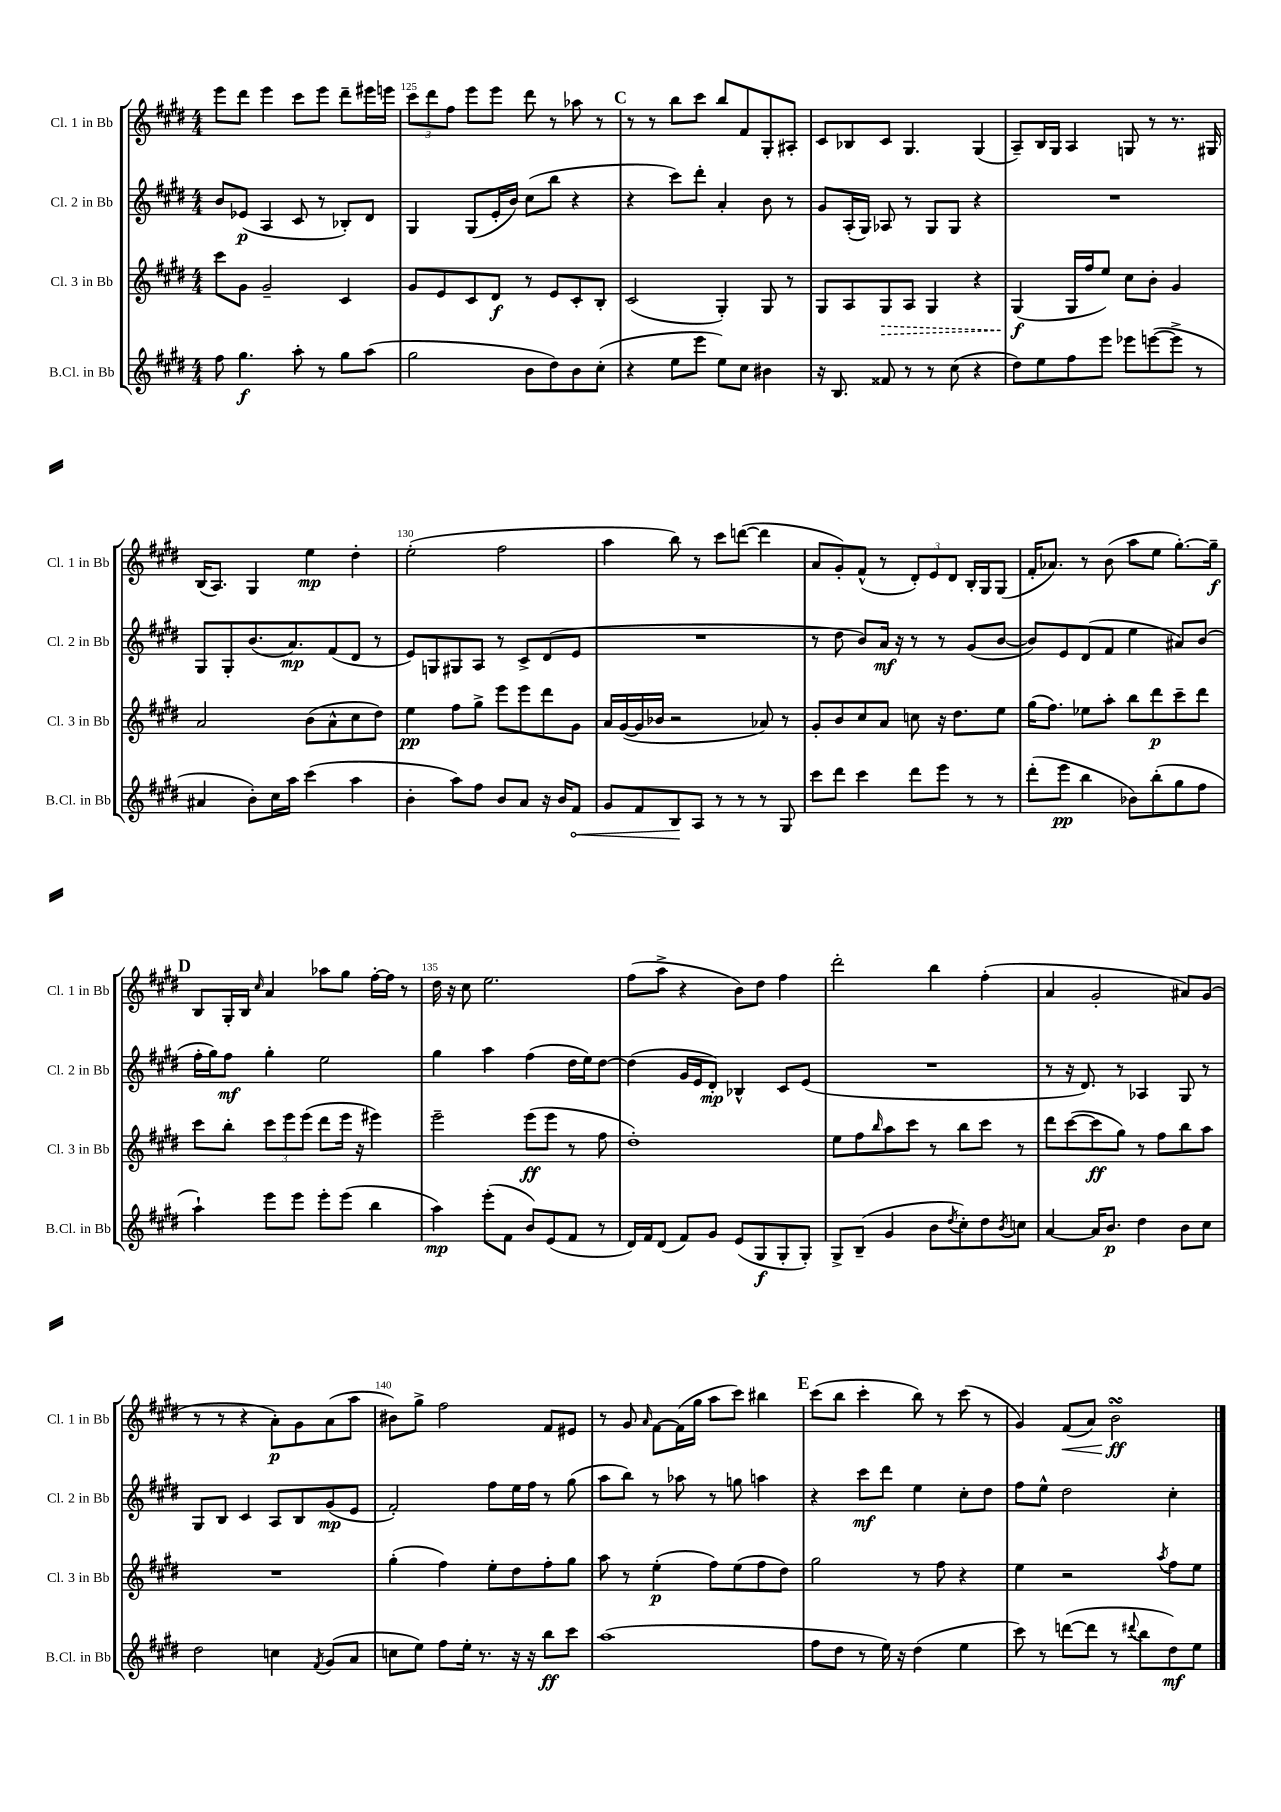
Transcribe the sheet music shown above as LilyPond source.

<<
\new StaffGroup <<
\new Staff = "s0" \with { instrumentName = "Cl. 1 in Bb" shortInstrumentName = "Cl. 1 in Bb" } {
    \clef treble \key e \major \numericTimeSignature \time 4/4
    e'''8 dis'''8 e'''4 cis'''8 e'''8 dis'''8-- eis'''16 e'''16 |
    \tuplet 3/2 { cis'''8 dis'''8 fis''8 } e'''8 e'''8 dis'''8 r8 aes''8 r8 |
    \mark \markup { \bold "C" } r8 r8 b''8 cis'''8 b''8 fis'8 gis8-. ais8-. |
    cis'8 bes8 cis'8 gis4. gis4( |
    a8--) b16 gis16 a4 g8 r8 r8. gis16 |
    b16( a8.) gis4 e''4\mp dis''4-. |
    e''2-.( fis''2 |
    a''4 b''8) r8 cis'''8 d'''8~( d'''4 |
    a'8 gis'8-.) fis'8-^( r8 \tuplet 3/2 { dis'8-.) e'8 dis'8 } b16-. gis16 gis8( |
    fis'16-. aes'8.) r8 b'8( a''8 e''8 gis''8.~-.) gis''16--\f |
    \mark \markup { \bold "D" } b8 gis16-. b16 \grace { cis''16 } a'4 aes''8 gis''8 fis''16~-. fis''16 r8 |
    dis''16 r16 cis''8 e''2. |
    fis''8( a''8-> r4 b'8) dis''8 fis''4 |
    dis'''2-. b''4 fis''4-.( |
    a'4 gis'2-. ais'8) gis'8( |
    r8 r8 r4 a'8-.\p) gis'8 a'8( a''8 |
    bis'8) gis''8-> fis''2 fis'8 eis'8 |
    r8 gis'8 \grace { a'16 } fis'8~ fis'16( gis''16 a''8 cis'''8) bis''4 |
    \mark \markup { \bold "E" } cis'''8( b''8 cis'''4-. b''8) r8 cis'''8( r8 |
    gis'4) fis'8\<( a'8) b'2\turn\ff\! \bar "|." |
}
\new Staff = "s1" \with { instrumentName = "Cl. 2 in Bb" shortInstrumentName = "Cl. 2 in Bb" } {
    \clef treble \key e \major \numericTimeSignature \time 4/4
    b'8 ees'8\p( a4 cis'8 r8 bes8-.) dis'8 |
    gis4 gis8( e'16-. b'16) cis''8( b''8 r4 |
    \mark \markup { \bold "C" } r4 cis'''8) dis'''8-. a'4-. b'8 r8 |
    gis'8 a16-.( gis16) aes8 r8 gis8 gis8 r4 |
    R1 |
    gis8 gis8-. b'8.( a'8.\mp) fis'8( dis'8 r8 |
    e'8) g8 gis8 a8 r8 cis'8-> dis'8( e'8 |
    R1 |
    r8 dis''8 b'8) a'16\mf r16 r8 r8 gis'8( b'8~ |
    b'8) e'8 dis'8( fis'8 e''4 ais'8) b'8( |
    \mark \markup { \bold "D" } fis''16-. gis''16) fis''8\mf gis''4-. e''2 |
    gis''4 a''4 fis''4( dis''16 e''16) dis''8~ |
    dis''4( gis'16 e'16 dis'8-.\mp) bes4-^ cis'8 e'8( |
    R1 |
    r8 r16 dis'8.) r8 aes4 gis8 r8 |
    gis8 b8 cis'4 a8 b8 gis'8\mp( e'8 |
    fis'2-.) fis''8 e''16 fis''16 r8 gis''8( |
    a''8 b''8) r8 aes''8 r8 g''8 a''4 |
    \mark \markup { \bold "E" } r4 cis'''8\mf dis'''8 e''4 cis''8-. dis''8 |
    fis''8 e''8-^ dis''2 cis''4-. \bar "|." |
}
\new Staff = "s2" \with { instrumentName = "Cl. 3 in Bb" shortInstrumentName = "Cl. 3 in Bb" } {
    \clef treble \key e \major \numericTimeSignature \time 4/4
    cis'''8 gis'8 gis'2-- cis'4 |
    gis'8 e'8 cis'8 dis'8\f r8 e'8 cis'8-. b8-. |
    \mark \markup { \bold "C" } cis'2( gis4-.) gis8 r8 |
    gis8 a8 \once \override Hairpin.style = #'dashed-line gis8\> a8 gis4 r4 |
    gis4\f\!( gis16 fis''16 e''8) cis''8 b'8-. gis'4 |
    a'2 b'8( a'8-^ cis''8 dis''8) |
    e''4\pp fis''8 gis''8-> e'''8 e'''8 dis'''8 gis'8 |
    a'16 gis'16~( gis'16 bes'16 r2 aes'8) r8 |
    gis'8-. b'8 cis''8 a'8 c''8 r16 dis''8. e''8 |
    gis''16( fis''8.) ees''8 a''8-. b''8 dis'''8\p cis'''8-- dis'''8 |
    \mark \markup { \bold "D" } cis'''8 b''8-. \tuplet 3/2 { cis'''8 e'''8 e'''8( } dis'''8 e'''16 r16 eis'''4) |
    e'''2-- e'''8\ff( e'''8 r8 fis''8 |
    dis''1-.) |
    e''8 fis''8 \grace { b''16 } a''8 cis'''8 r8 b''8 cis'''8 r8 |
    dis'''8 cis'''8~( cis'''8\ff gis''8) r8 fis''8 b''8 a''8 |
    R1 |
    gis''4-.( fis''4) e''8-. dis''8 fis''8-. gis''8 |
    a''8 r8 e''4-.\p( fis''8) e''8( fis''8 dis''8) |
    \mark \markup { \bold "E" } gis''2 r8 fis''8 r4 |
    e''4 r2 \acciaccatura { a''8 } fis''8 e''8 \bar "|." |
}
\new Staff = "s3" \with { instrumentName = "B.Cl. in Bb" shortInstrumentName = "B.Cl. in Bb" } {
    \clef treble \key e \major \numericTimeSignature \time 4/4
    fis''8 gis''4.\f a''8-. r8 gis''8 a''8( |
    gis''2 b'8 dis''8) b'8 cis''8-.( |
    \mark \markup { \bold "C" } r4 e''8 e'''8 e''8) cis''8 bis'4 |
    r16 b8. fisis'8 r8 r8 cis''8( r4 |
    dis''8) e''8 fis''8 e'''8 ees'''8 e'''8~( e'''8-> r8 |
    ais'4 b'8-.) cis''16 a''16 cis'''4( a''4 |
    b'4-. a''8) fis''8 b'8 a'8 r16 b'16 \once \override Hairpin.circled-tip = ##t fis'8\< |
    gis'8 fis'8 b8\! a8 r8 r8 r8 gis8 |
    cis'''8 dis'''8 cis'''4 dis'''8 e'''8 r8 r8 |
    dis'''8-.( e'''8\pp b''4 bes'8) b''8-.( gis''8 fis''8 |
    \mark \markup { \bold "D" } a''4-!) e'''8 e'''8 e'''8-. e'''8( b''4 |
    a''4\mp) e'''8-.( fis'8 b'8) e'8( fis'8 r8 |
    dis'16) fis'16 dis'8( fis'8) gis'8 e'8( gis8\f gis8-. gis8-.) |
    gis8-> b8--( gis'4 b'8 \acciaccatura { dis''8 } cis''8-.) dis''8 \acciaccatura { b'8 } c''8 |
    a'4~ a'16 b'8.\p dis''4 b'8 cis''8 |
    dis''2 c''4 \acciaccatura { fis'8 } gis'8( a'8 |
    c''8 e''8) fis''8 e''16-. r8. r16 r16 b''8\ff cis'''8 |
    a''1( |
    \mark \markup { \bold "E" } fis''8 dis''8 r8 e''16) r16 dis''4( e''4 |
    cis'''8) r8 d'''8~( d'''8 r8 \appoggiatura { dis'''8 } b''8 dis''8\mf) e''8 \bar "|." |
}
>>
>>
\layout { \context { \Score currentBarNumber = #124 \override BarNumber.break-visibility = ##(#f #t #t) barNumberVisibility = #(every-nth-bar-number-visible 5) } }
